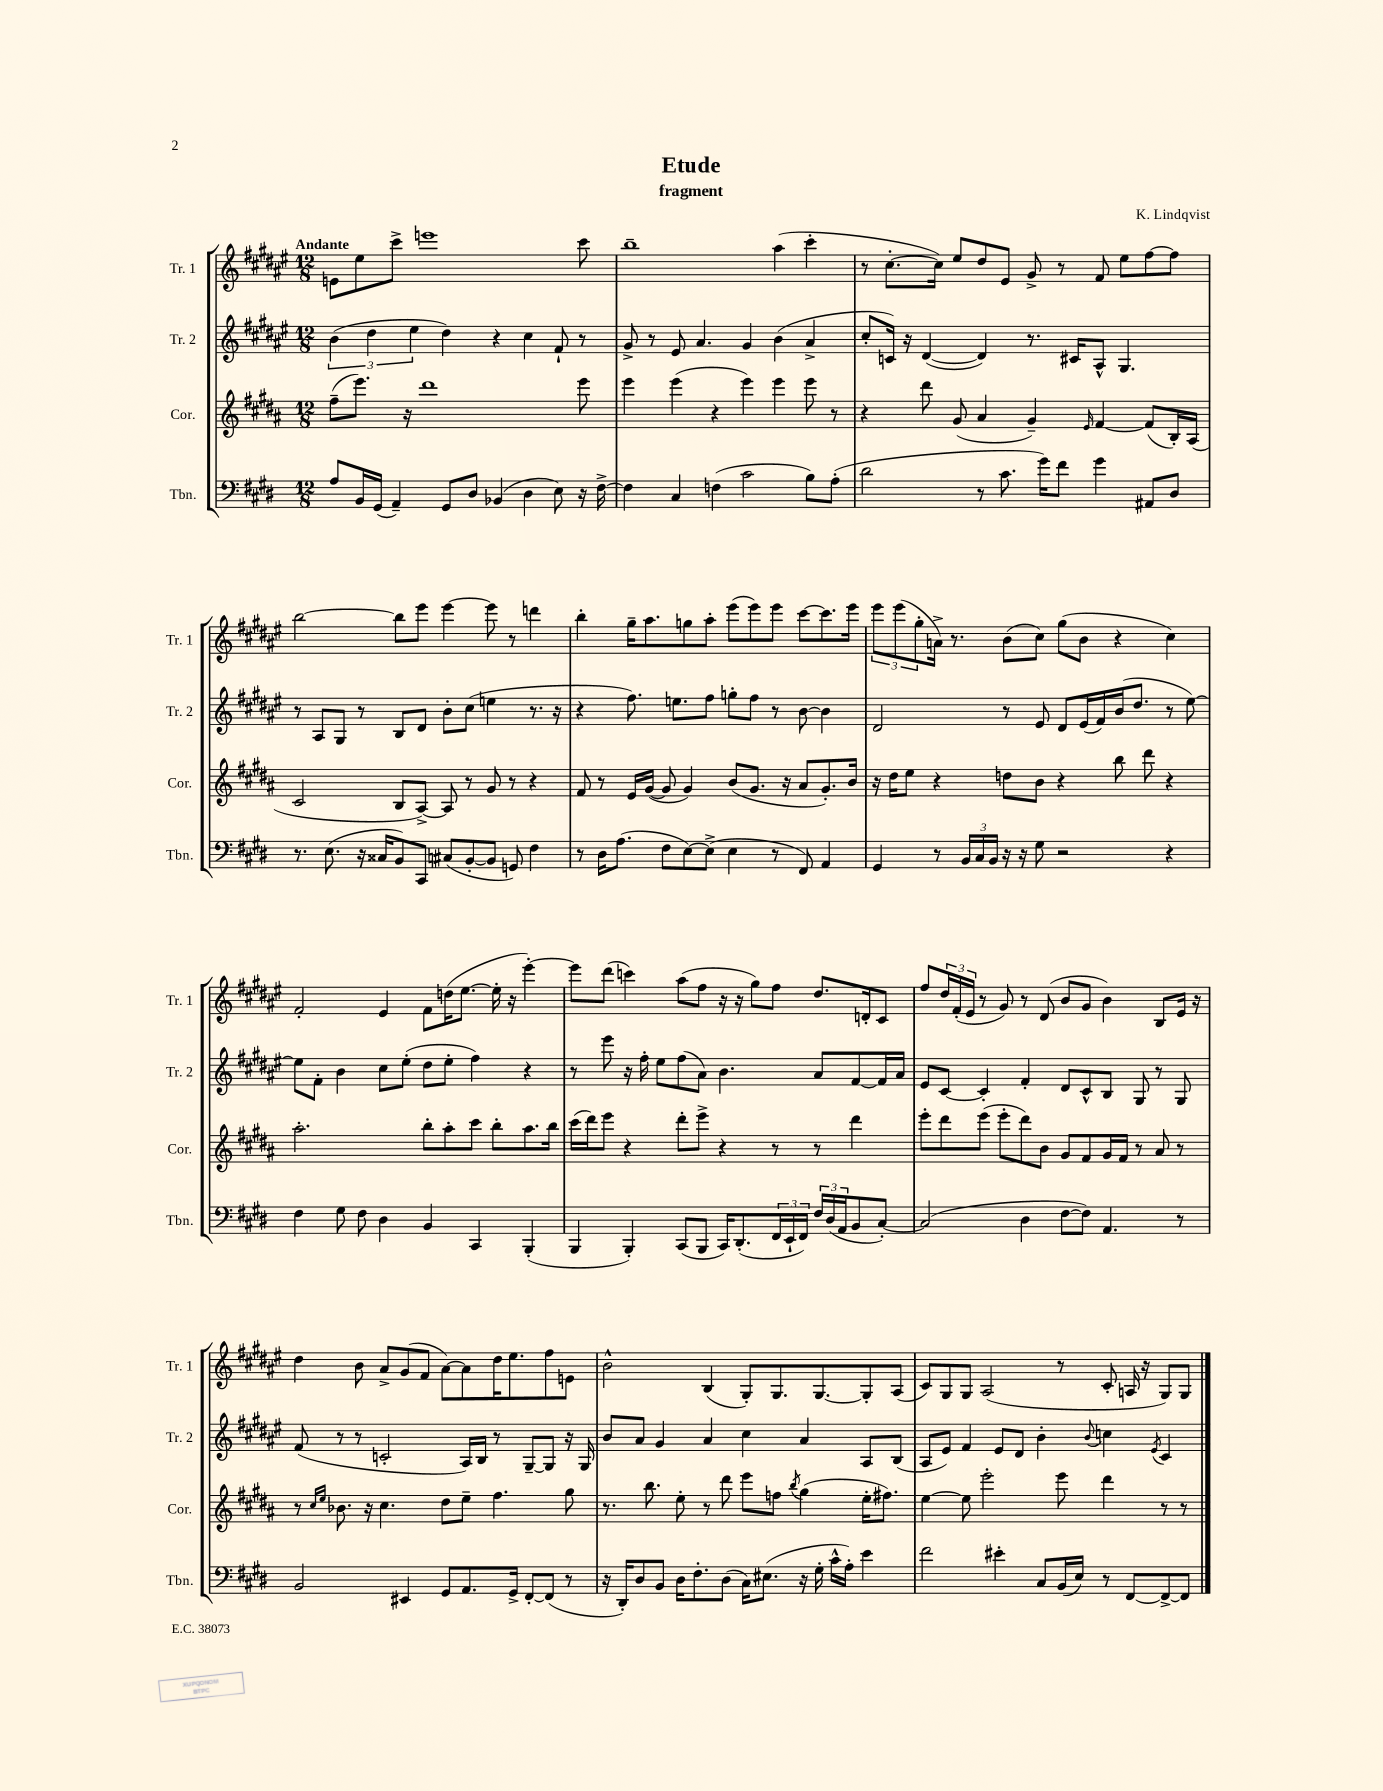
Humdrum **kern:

**kern	**kern	**kern	**kern
*staff4	*staff3	*staff2	*staff1
*clefF4	*clefG2	*clefG2	*clefG2
*k[f#c#g#d#]	*k[f#c#g#d#a#]	*k[f#c#g#d#a#e#]	*k[f#c#g#d#a#e#]
*M12/8	*M12/8	*M12/8	*M12/8
8A/L	(8ff#~\L	(6b\	8e\L
16BB/L	8.eee\J)	.	8ee#\
.	.	6dd#\	.
(16GG#/JJ	.	.	.
4AA~/)	.	.	8ccc#^\J
.	16r	.	.
.	.	6ee#\	.
.	1ddd#	.	1eee
8GG#/L	.	4dd#\)	.
8D#/J	.	.	.
(4BB-/	.	4r	.
4D#\	.	4cc#\	.
8E\)	.	8f#`/	.
16r	8eee\	8r	8ccc#\
[16F#^\	.	.	.
=	=	=	=
4F#\]	4eee\	8g#^/	1bb~
.	.	8r	.
4C#/	(4eee\	8e#/	.
.	.	4.a#/	.
(4F\	4r	.	.
2c#\	4eee\)	4g#/	.
.	4eee\	(4b\	(4aa#\
8B\L)	8eee\	4a#^/	4ccc#'\
(8A'\J	8r	.	.
=	=	=	=
2d#\	4r	8cc#'/L	8r
.	.	16c/Jk)	[8.cc#'\L
.	.	16r	.
.	8ddd#\	([4d#/	.
.	.	.	16cc#\]Jk)
.	(8g#/	.	8ee#/L
8r	4a#/	4d#/])	8dd#/
8.c#\	.	.	8e#/J
.	4g#~/)	8.r	8g#^/
16g#\LK)	.	.	.
8f#\J	.	.	8r
.	.	16c#/LK	.
.	16qqe/	.	.
4g#\	[4f#/	8A#^^/J	8f#/
.	.	4.G#/	8ee#\L
8AA#/L	(8f#/]L	.	[8ff#\
8D#/J	16B'/L)	.	8ff#\]J
.	(16A#/JJ	.	.
=	=	=	=
8.r	2c#/	8r	[2bb\
.	.	8A#/L	.
(8.E\	.	.	.
.	.	8G#/J	.
16r	.	8r	.
16C##/LK	.	.	.
8BB/)	8B/L	8B/L	8bb\]L
8CC#/J	[8A#^/J)	8d#/J	8eee#\J
(8C#/L	8A#/]	8b'\L	[4eee#\
[8BB'/	8r	(8cc#\J	.
8BB/]J	8g#/	4ee\	8eee#\]
8GG/)	8r	.	8r
4F#\	4r	8.r	4ddd\
.	.	16r	.
=	=	=	=
8r	8f#/	4r	4bb'\
16D#\LK	8r	.	.
(8.A\J	.	.	.
.	16e/LL	8.ff#\)	16gg#~\LK
.	([16g#/JJ	.	8.aa#\
8F#\L	8g#/]	.	.
.	.	8.ee\L	.
[8E\)	4g#/)	.	8gg\
(8E^\]J	.	8ff#\J	8aa#'\J
4E\	(8b/L	8gg'\L	(8eee#\L
.	8.g#/J	8ff#\J	8eee#\)
8r	.	8r	8eee#\J
.	16r	.	.
8FF#/)	8a#/L	[8b\	[8ccc#\L
4AA/	8.g#'/)	4b\]	8.ccc#\]
.	16b/Jk	.	16eee#\Jk
=	=	=	=
4GG#/	16r	2d#/	12eee#\L
.	16dd#\LK	.	.
.	.	.	(12eee#\
.	8ee\J	.	.
.	.	.	12gg#'\
8r	4r	.	16a^\Jk)
.	.	.	8.r
24BB/LL	.	.	.
24C#/	.	.	.
24BB/JJ	.	.	.
16r	8dd\L	8r	(8b\L
16r	.	.	.
8G#\	8b\J	8e#/	8cc#\J)
2r	4r	8d#/L	(8gg#\L
.	.	(16e#/L	8b\J
.	.	16f#/)	.
.	8bb\	(16b/J	4r
.	.	8.dd#/J	.
.	8ddd#\	.	.
4r	4r	8r	4cc#\)
.	.	[8ee#\)	.
=	=	=	=
4F#\	2.aa#'\	8ee#\]L	2f#'/
.	.	8f#'\J	.
8G#\	.	4b\	.
8F#\	.	.	.
4D#\	.	8cc#\L	4e#/
.	.	(8ee#'\J	.
4BB/	8bb'\L	8dd#\L	8f#\L
.	8aa#'\	8ee#'\J	(16dd\K
.	.	.	[8.ee#\J
4CC#/	8ccc#\J	4ff#\)	.
.	8bb'\L	.	16ee#'\]
.	.	.	16r
(4BBB'/	8.aa#\	4r	[4eee#'\)
.	16bb\Jk	.	.
=	=	=	=
4BBB/	(16ccc#\LL	8r	8eee#\]L
.	16ddd#\J)	.	.
.	8eee\J	8eee#\	(8ddd#\J
4BBB'/)	4r	16r	4ccc\)
.	.	16ff#'\	.
.	.	8ee#\L	.
(8CC#/L	8ddd#'\L	(8ff#\	(8aa#\L
8BBB/J	8eee^\J	8a#\J)	8ff#\J
16CC#/LK)	4r	4.b\	16r
(8.DD#'/	.	.	16r
.	.	.	8gg#\L)
24FF#/L	8r	.	8ff#\J
24EE`/	.	.	.
24FF#/JJ)	.	.	.
24F#/LL	8r	8a#/L	8.dd#/L
(24D#/	.	.	.
24AA/J	.	.	.
8BB/	4ddd#\	[8f#/	.
.	.	.	16d'/k
[8C#'/J)	.	16f#/]L	8c#/J
.	.	16a#/JJ	.
=	=	=	=
(2C#/]	8eee'\L	8e#/L	8ff#/L
.	8ddd#\	[8c#/J	24dd#/L
.	.	.	(24f#'/
.	.	.	24e#/JJ
.	(8eee\J	4c#'/]	8r
.	8eee'\L	.	8g#/)
4D#\	8ddd#\)	4f#'/	8r
.	8b\J	.	(8d#/
[8F#\L	8g#/L	8d#/L	8b/L
8F#\]J)	8f#/	8c#^^/	8g#/J
4.AA/	16g#/L	8B/J	4b\)
.	16f#/JJ	.	.
.	8r	8G#/	.
.	8a#/	8r	8B/L
8r	8r	8G#/	16e#/Jk
.	.	.	16r
=	=	=	=
2BB/	8r	(8f#/	4dd#\
.	16qqcc#/LL	.	.
.	16qqee/JJ	.	.
.	8.b-\	8r	.
.	.	8r	8b\
.	16r	.	.
.	4.cc#\	2c'/	8a#^/L
4EE#/	.	.	(8g#/
.	.	.	8f#/J
8GG#/L	8dd#\L	.	[8a#\L)
8.AA/	8ee~\J	16A#/LL)	8a#\]
.	.	16B/JJ	.
.	4.ff#\	8r	16dd#\K
16GG#^/Jk	.	.	8.ee#\
[8FF#'/L	.	[8G#~/L	.
(8FF#/]J	.	8G#/]J	8ff#\
8r	8gg#\	16r	8e\J
.	.	16G#/	.
=	=	=	=
16r	8.r	8b/L	2b^^\
16DD#'/LK)	.	.	.
8D#/	.	8a#/J	.
.	8.bb\	.	.
8BB/J	.	4g#/	.
16D#\LK	8ee'\	.	.
8.F#'\	.	.	.
.	8r	4a#/	(4B/
(8D#\J	8ddd#\	.	.
16C#\LK)	8eee\L	4cc#\	8G#'/L)
(8.E#\J	.	.	.
.	8ff\J	.	8.G#/
.	8qbb/	.	.
16r	(4gg#\	4a#/	.
16G#'\	.	.	[8.G#/
16c#^^\LL	.	.	.
16A'\JJ)	.	.	.
4e\	16ee'\LK	8A#/L	8G#'/]
.	8.ff#\J)	.	.
.	.	(8B/J	(8A#/J
=	=	=	=
2f#\	[4ee\	8A#/L	8c#/L)
.	.	8e#/J)	8G#/
.	8ee\]	4f#/	8G#/J
.	2eee'\	.	(2A#/
4e#'\	.	8e#/L	.
.	.	8d#/J	.
8C#/L	.	4b'\	.
(16BB/L	8eee\	.	8r
16E/JJ)	.	.	.
.	.	8qqb/	.
8r	4ddd#\	4cc\	8c#'/
[8FF#/L	.	.	16A/
.	.	.	16r
.	.	8qe#/	.
8FF#^/_	8r	4c#/	8G#/L)
8FF#/]J	8r	.	8G#/J
==	==	==	==
*-	*-	*-	*-
